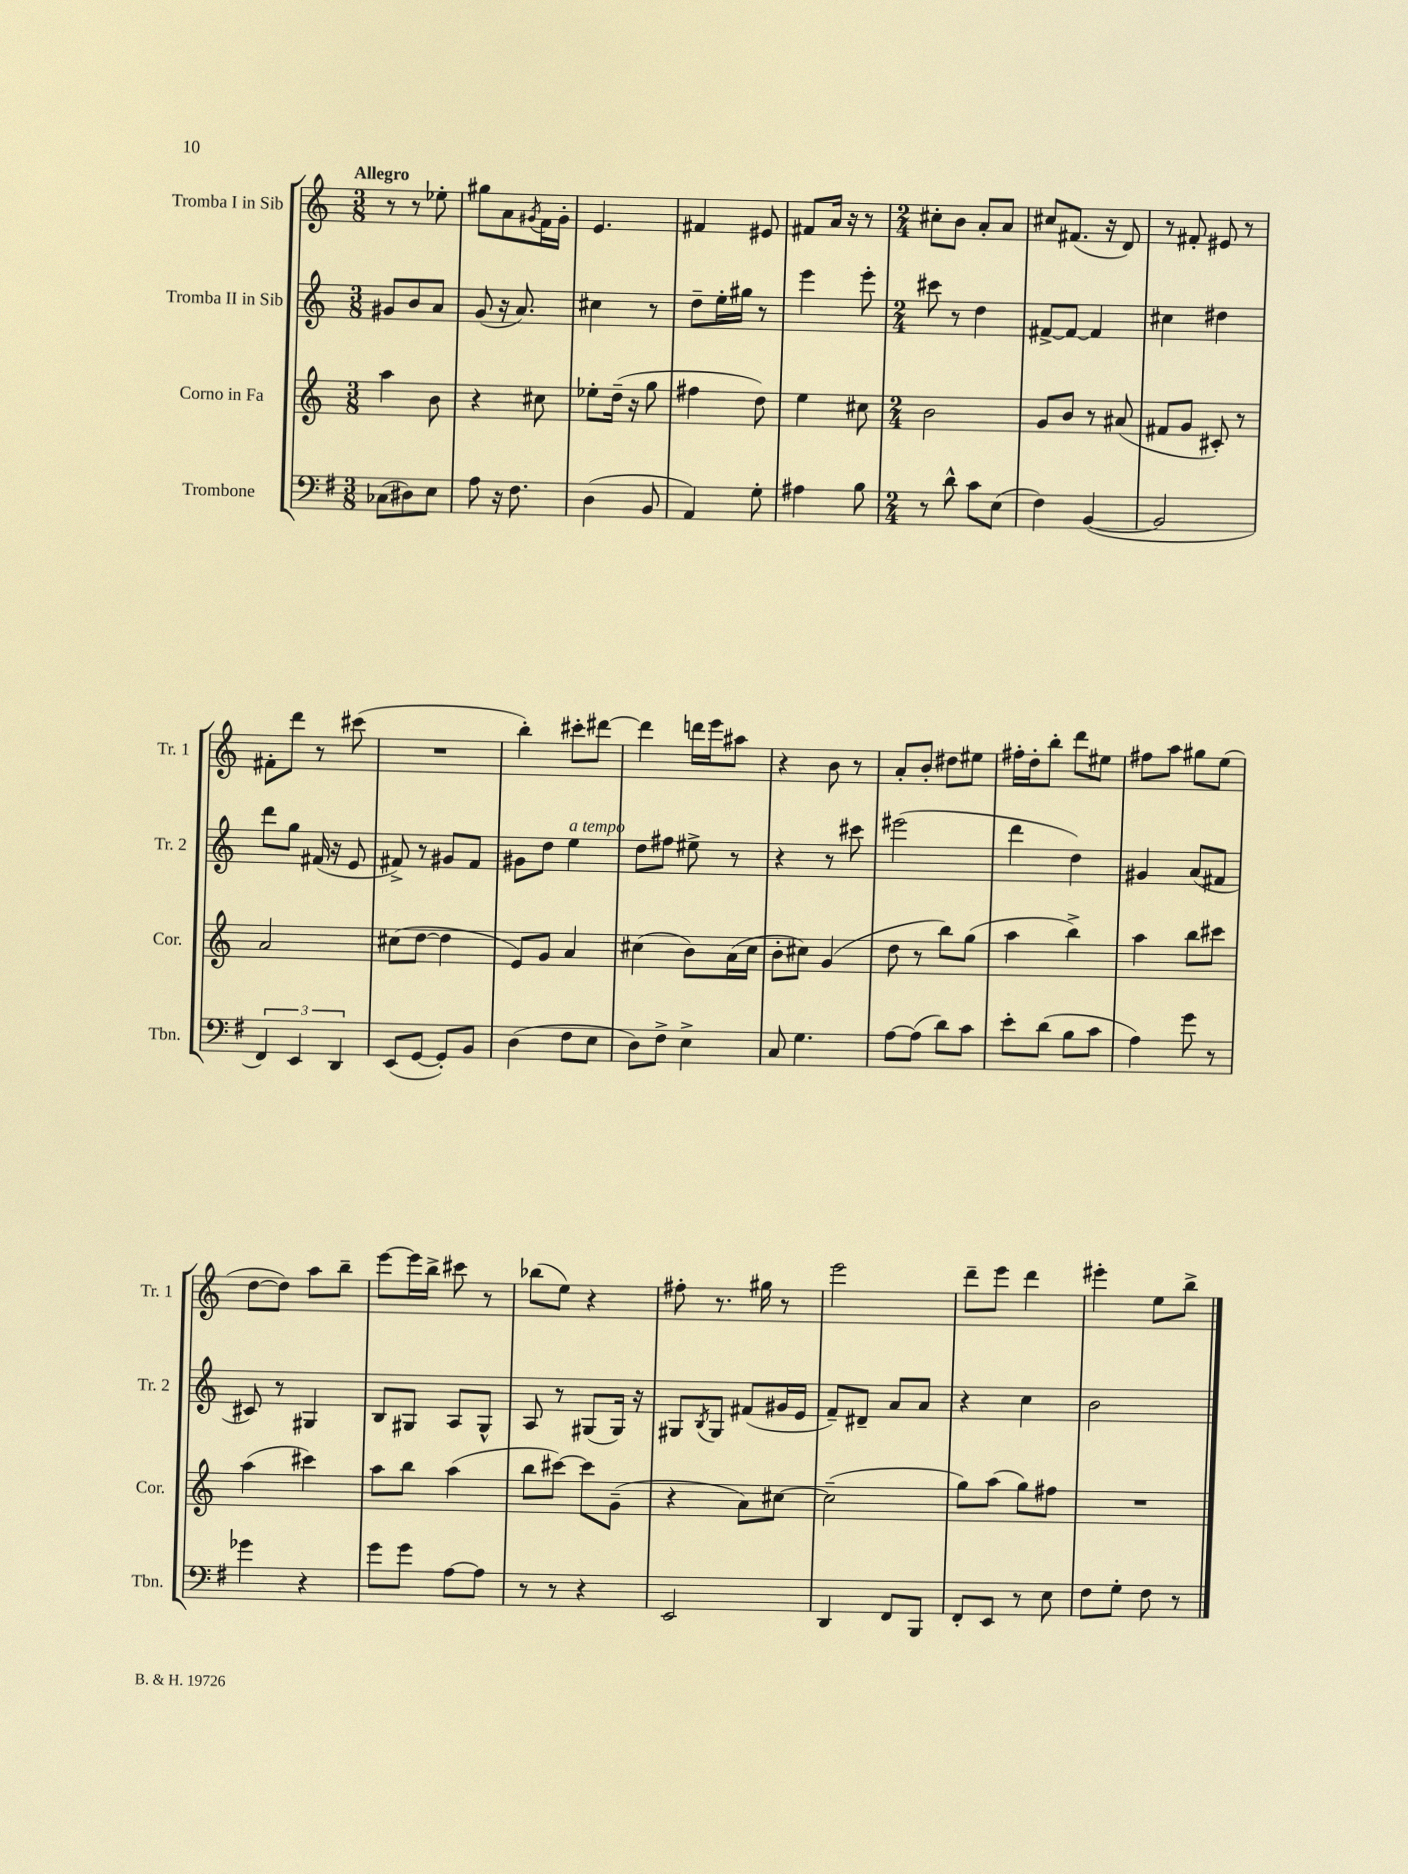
<<
\new StaffGroup <<
\new Staff = "s0" \with { instrumentName = "Tromba I in Sib" shortInstrumentName = "Tr. 1" } {
    \clef treble \key c \major \numericTimeSignature \time 3/8 \tempo "Allegro"
    r8 r8 ees''8-. |
    gis''8 a'8 \acciaccatura { gis'8 } f'16 gis'16-. |
    e'4. |
    fis'4 eis'8 |
    fis'8 a'16 r16 r8 |
    \numericTimeSignature \time 2/4 cis''8-. b'8 a'8-. a'8 |
    cis''8 fis'8.( r16 d'8) |
    r8 fis'8-. eis'8 r8 |
    fis'8-. d'''8 r8 cis'''8( |
    R2 |
    b''4-.) cis'''8-. dis'''8~ |
    dis'''4 d'''16 e'''16 ais''8 |
    r4 b'8 r8 |
    a'8-. b'8-. dis''8 eis''8 |
    fis''16-. d''16-. b''8-. d'''8 eis''8 |
    fis''8 a''8 gis''8 e''8( |
    d''8~ d''8) a''8 b''8-- |
    e'''8~ e'''16 b''16-> cis'''8 r8 |
    bes''8( e''8) r4 |
    fis''8-. r8. gis''16 r8 |
    e'''2 |
    d'''8-- e'''8 d'''4 |
    eis'''4-. e''8 b''8-> \bar "|." |
}
\new Staff = "s1" \with { instrumentName = "Tromba II in Sib" shortInstrumentName = "Tr. 2" } {
    \clef treble \key c \major \numericTimeSignature \time 3/8
    gis'8 b'8 a'8 |
    g'8( r16 a'8.) |
    cis''4 r8 |
    d''8-- e''16-. gis''16 r8 |
    e'''4 e'''8-. |
    \numericTimeSignature \time 2/4 cis'''8 r8 d''4 |
    fis'8~-> fis'8~ fis'4 |
    cis''4 dis''4 |
    d'''8 g''8 fis'16( r16 e'8 |
    fis'8->) r8 gis'8 fis'8 |
    gis'8 d''8 e''4^\markup { \italic "a tempo" } |
    d''8 fis''8 eis''8-> r8 |
    r4 r8 cis'''8 |
    eis'''2( |
    d'''4 d''4) |
    gis'4 a'8( fis'8 |
    cis'8) r8 gis4 |
    b8 gis8 a8 gis8-^ |
    a8 r8 gis8( gis16) r16 |
    gis8 \acciaccatura { b8 } gis8 fis'8( gis'16 e'16 |
    f'8--) dis'8-- a'8 a'8 |
    r4 c''4 |
    b'2 \bar "|." |
}
\new Staff = "s2" \with { instrumentName = "Corno in Fa" shortInstrumentName = "Cor." } {
    \clef treble \key c \major \numericTimeSignature \time 3/8
    a''4 b'8 |
    r4 cis''8 |
    ees''8-. d''16--( r16 g''8 |
    fis''4 d''8) |
    e''4 cis''8 |
    \numericTimeSignature \time 2/4 b'2 |
    g'8 b'8 r8 ais'8( |
    fis'8 g'8 cis'8-.) r8 |
    a'2 |
    cis''8( d''8~ d''4 |
    e'8) g'8 a'4 |
    cis''4( b'8) a'16( cis''16 |
    b'8-. cis''8) g'4( |
    d''8 r8 b''8) g''8( |
    a''4 b''4->) |
    a''4 b''8 cis'''8 |
    a''4( cis'''4) |
    a''8 b''8 a''4( |
    b''8 cis'''8~) cis'''8 g'8--( |
    r4 a'8) cis''8~ |
    cis''2--( |
    g''8) a''8( g''8) fis''8 |
    R2 \bar "|." |
}
\new Staff = "s3" \with { instrumentName = "Trombone" shortInstrumentName = "Tbn." } {
    \clef bass \key g \major \numericTimeSignature \time 3/8
    ces8( dis8) e8 |
    a8 r16 fis8. |
    d4( b,8 |
    a,4) g8-. |
    ais4 b8 |
    \numericTimeSignature \time 2/4 r8 d'8-^ c'8 e8( |
    fis4) b,4~( |
    b,2 |
    \tuplet 3/2 { fis,4) e,4 d,4 } |
    e,8( g,8~ g,8-.) b,8 |
    d4( fis8 e8 |
    d8) fis8-> e4-> |
    c8 g4. |
    a8~ a8( d'8) c'8 |
    e'8-. d'8( b8 c'8 |
    a4) g'8 r8 |
    ges'4 r4 |
    g'8 g'8 a8~ a8 |
    r8 r8 r4 |
    e,2 |
    d,4 fis,8 b,,8 |
    fis,8-. e,8 r8 e8 |
    fis8 g8-. fis8 r8 \bar "|." |
}
>>
>>
\layout { \context { \Score \remove "Bar_number_engraver" } }
